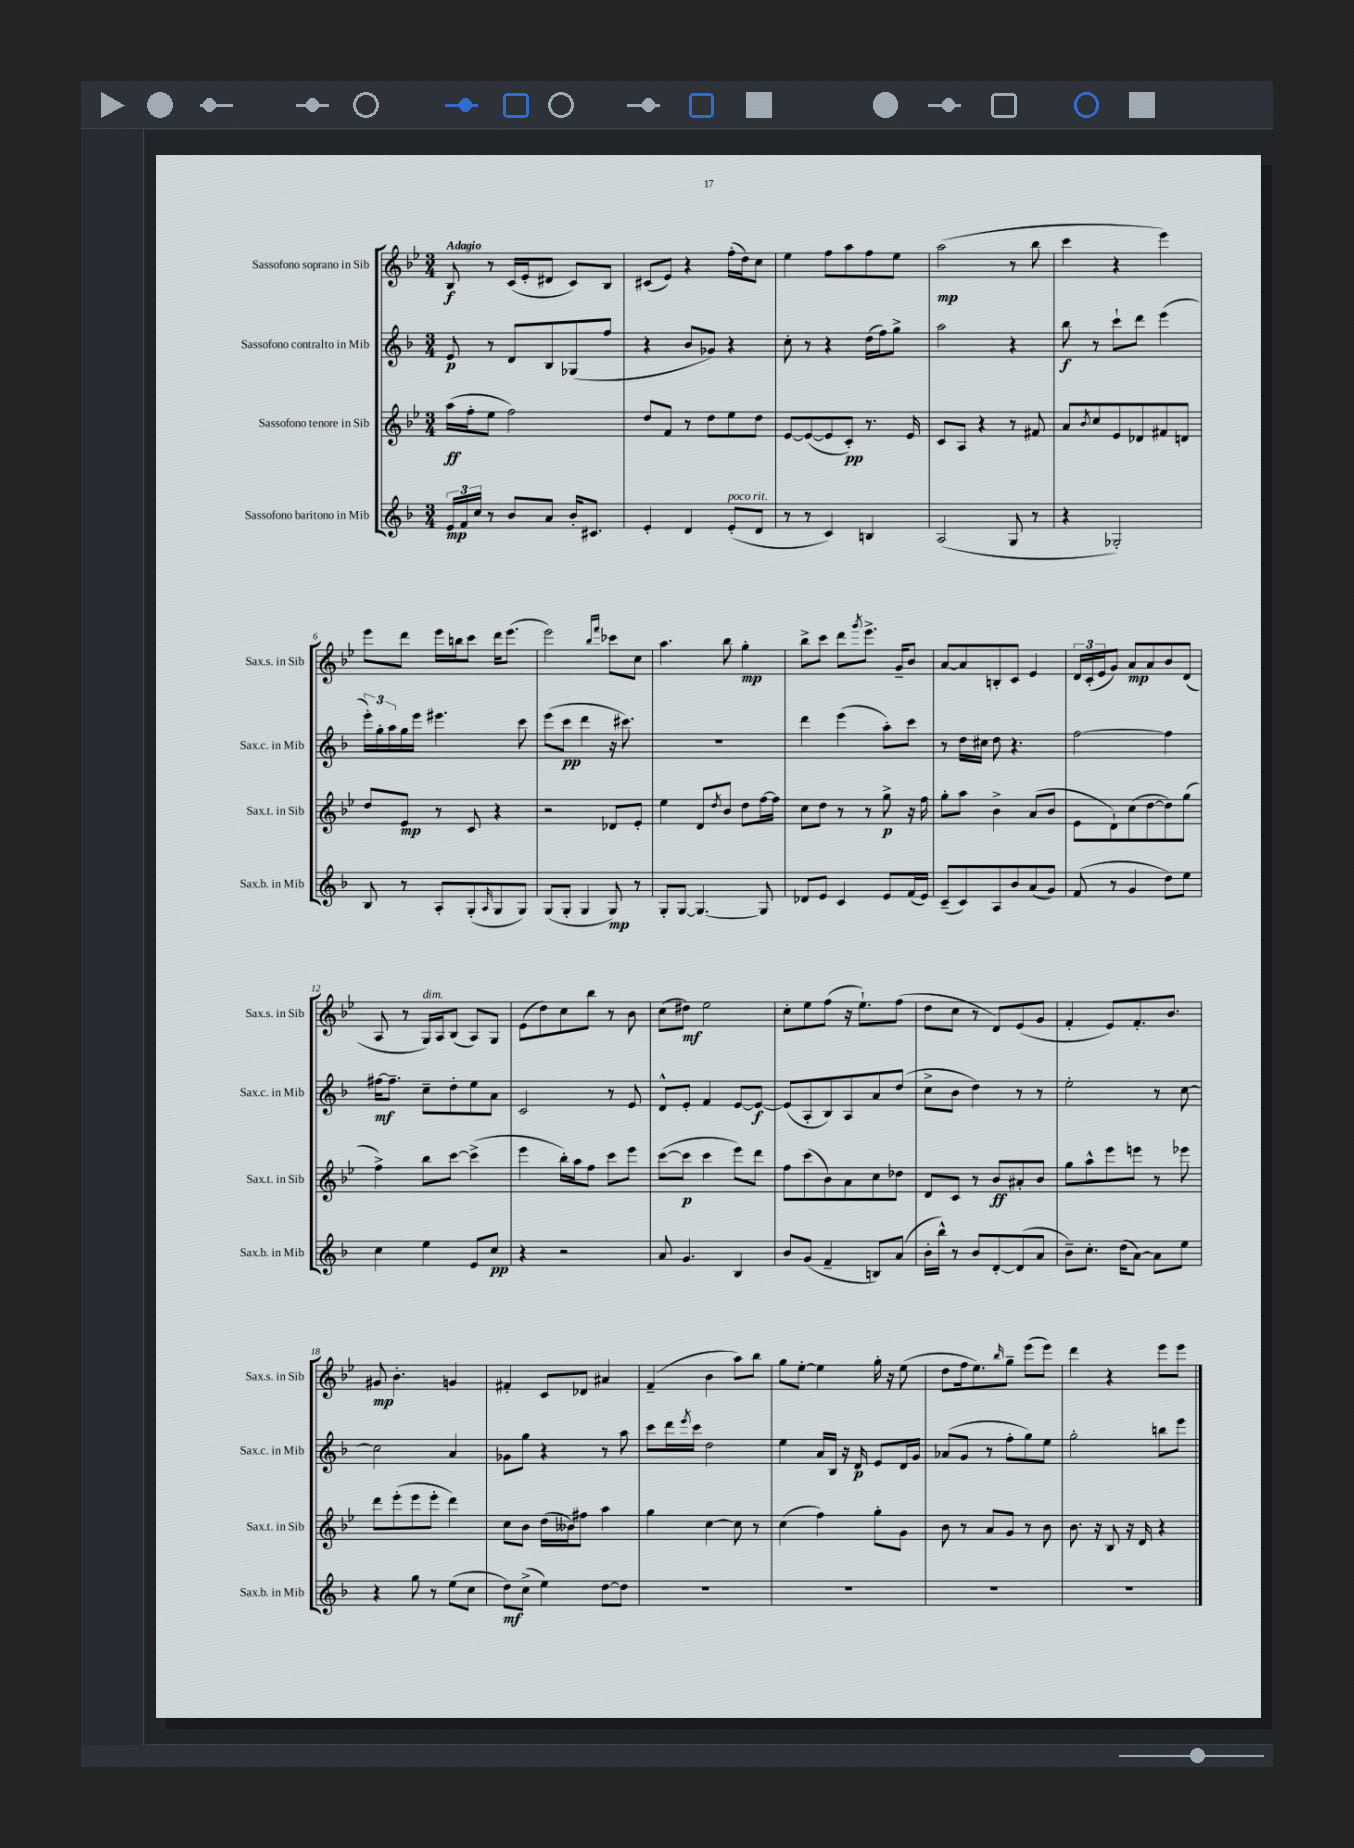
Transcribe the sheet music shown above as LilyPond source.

<<
\new StaffGroup <<
\new Staff = "s0" \with { instrumentName = "Sassofono soprano in Sib" shortInstrumentName = "Sax.s. in Sib" } {
    \clef treble \key bes \major \numericTimeSignature \time 3/4 \tempo "Adagio"
    bes8\f r8 c'16( ees'16-. dis'8 c'8) bes8 |
    cis'8( ees'8) r4 f''16-.( d''16) c''8 |
    ees''4 f''8 a''8 f''8 ees''8 |
    a''2\mp( r8 bes''8 |
    c'''4 r4 ees'''4) |
    ees'''8 d'''8 ees'''16 b''16 c'''8 d'''16 ees'''8.( |
    ees'''2) \grace { bes''16 f'''16 } ces'''8 c''8 |
    a''4. bes''8 g''4-.\mp |
    bes''8-> c'''8 d'''8 \acciaccatura { g'''8 } ees'''8.-> g'16-- bes'8 |
    a'8~ a'8 b8-. c'8 ees'4 |
    \tuplet 3/2 { d'16 c'16-.( ees'16 } g'8) a'8\mp a'8 bes'8 d'8( |
    a8 r8 g16^\markup { \italic "dim." }) a16 bes8( a8) g8 |
    ees'8( d''8) c''8 bes''8 r8 bes'8 |
    c''8( dis''8\mf) ees''2 |
    c''8-. ees''8 f''8( r16 ees''8.-!) f''8( |
    d''8 c''8 r8 d'8) ees'8( g'8 |
    f'4-. ees'8) f'8.-. bes'8. |
    gis'8\mp bes'4.-. g'4 |
    fis'4-. c'8 des'8 ais'4 |
    f'4--( bes'4 a''8) bes''8 |
    g''8 ees''8~-. ees''4 g''16-. r16 ees''8( |
    d''8 f''16 ees''8.) \grace { bes''16 } g''8-- ees'''8( ees'''8) |
    d'''4 r4 ees'''8 ees'''8 \bar "|." |
}
\new Staff = "s1" \with { instrumentName = "Sassofono contralto in Mib" shortInstrumentName = "Sax.c. in Mib" } {
    \clef treble \key f \major \numericTimeSignature \time 3/4
    e'8\p r8 d'8 bes8 ges8( f''8 |
    r4 bes'8 ges'8) r4 |
    c''8-. r8 r4 d''16( f''16) g''8-> |
    a''2 r4 |
    bes''8\f r8 c'''8-! d'''8 e'''4( |
    \tuplet 3/2 { e'''16-.) g''16-. a''16 } g''16 e'''16 eis'''4. c'''8 |
    e'''8( c'''8\pp d'''4 r16 cis'''8.) |
    R2. |
    d'''4 e'''4( a''8-.) c'''8 |
    r8 d''16 cis''16 d''8 r4. |
    f''2~ f''4 |
    fis''16~\mf fis''8.-- c''8-- d''8-. e''8 a'8 |
    c'2 r8 e'8 |
    d'8-^ e'8-. f'4 e'8~ e'8~\f |
    e'8( a8-. bes8) a8 a'8 d''8( |
    c''8-> bes'8 d''4) r8 r8 |
    e''2-. r8 c''8~ |
    c''2 a'4 |
    ges'8 g''8 r4 r8 a''8 |
    c'''8 d'''16 \acciaccatura { e'''8 } c'''16 d''2 |
    e''4 a'16 bes16 r16 d'16\p e'8 d'16 g'16 |
    aes'8( g'8 r8 f''8-. g''8) e''8 |
    g''2-. b''8 e'''8 \bar "|." |
}
\new Staff = "s2" \with { instrumentName = "Sassofono tenore in Sib" shortInstrumentName = "Sax.t. in Sib" } {
    \clef treble \key bes \major \numericTimeSignature \time 3/4
    a''16\ff( f''16-. ees''8 f''2) |
    d''8 f'8 r8 d''8 ees''8 d''8 |
    ees'8~ ees'8~( ees'8 c'8-.\pp) r8. ees'16 |
    c'8 a8 r4 r8 fis'8 |
    a'8 \acciaccatura { bes'8 } c''8 ees'8 des'8 fis'8 d'8 |
    d''8 ees'8\mp r8 c'8 r4 |
    r2 des'8 ees'8-. |
    ees''4 d'8 \acciaccatura { d''8 } bes'8 d''8 f''16~ f''16 |
    c''8 d''8 r8 r8 g''8->\p r16 f''16 |
    g''8-. a''8 bes'4-> a'8( bes'8 |
    ees'8 d'8-!) c''8( d''8~ d''8) g''8( |
    f''4->) bes''8 c'''8~ c'''4->( |
    ees'''4 bes''16-.) a''16 f''8 c'''8 ees'''8 |
    c'''8~( c'''8\p c'''4 ees'''8) d'''8 |
    f''8 c'''8( bes'8) a'8 c''8 des''8 |
    d'8 c'8 r8 bes'8\ff ais'8-. bes'8 |
    g''8 a''8-^ ees'''8 e'''8 r8 ees'''8 |
    d'''8 ees'''8-.( ees'''8 ees'''8-. d'''4) |
    c''8 bes'8 d''16( beses'16) fis''8 a''4 |
    g''4 c''4~ c''8 r8 |
    c''4( f''4) g''8-. g'8 |
    bes'8 r8 a'8 g'8 r8 bes'8 |
    bes'8. r16 bes8 r16 d'16 r4 \bar "|." |
}
\new Staff = "s3" \with { instrumentName = "Sassofono baritono in Mib" shortInstrumentName = "Sax.b. in Mib" } {
    \clef treble \key f \major \numericTimeSignature \time 3/4
    \tuplet 3/2 { e'16\mp f'16 c''16 } r8 bes'8 a'8 bes'16-. cis'8. |
    e'4-. d'4 e'8-.^\markup { \italic "poco rit." }( d'8 |
    r8 r8 c'4) b4 |
    a2( g8 r8 |
    r4 ges2-.) |
    bes8 r8 a8-. g8-.( \grace { a16 } g8 g8) |
    g8( g8-. g4 g8\mp) r8 |
    g8-. g8~ g4.~ g8 |
    des'8 e'8 c'4 e'8 f'16( e'16) |
    c'8--( c'8) a8 bes'8 a'8( g'8) |
    f'8( r8 g'4 d''8) e''8 |
    c''4 e''4 e'8 c''8\pp |
    r4 r2 |
    a'8 g'4. bes4 |
    bes'8 g'8( f'4-- b8) a'8( |
    bes'16-. bes''16-^) r8 bes'8 d'8~-. d'8( a'8 |
    bes'8--) c''8.-. d''16( a'8~) a'8 e''8 |
    r4 g''8 r8 e''8( c''8 |
    d''8\mf) c''8->( e''4) d''8~ d''8 |
    R2. |
    R2. |
    R2. |
    R2. \bar "|." |
}
>>
>>
